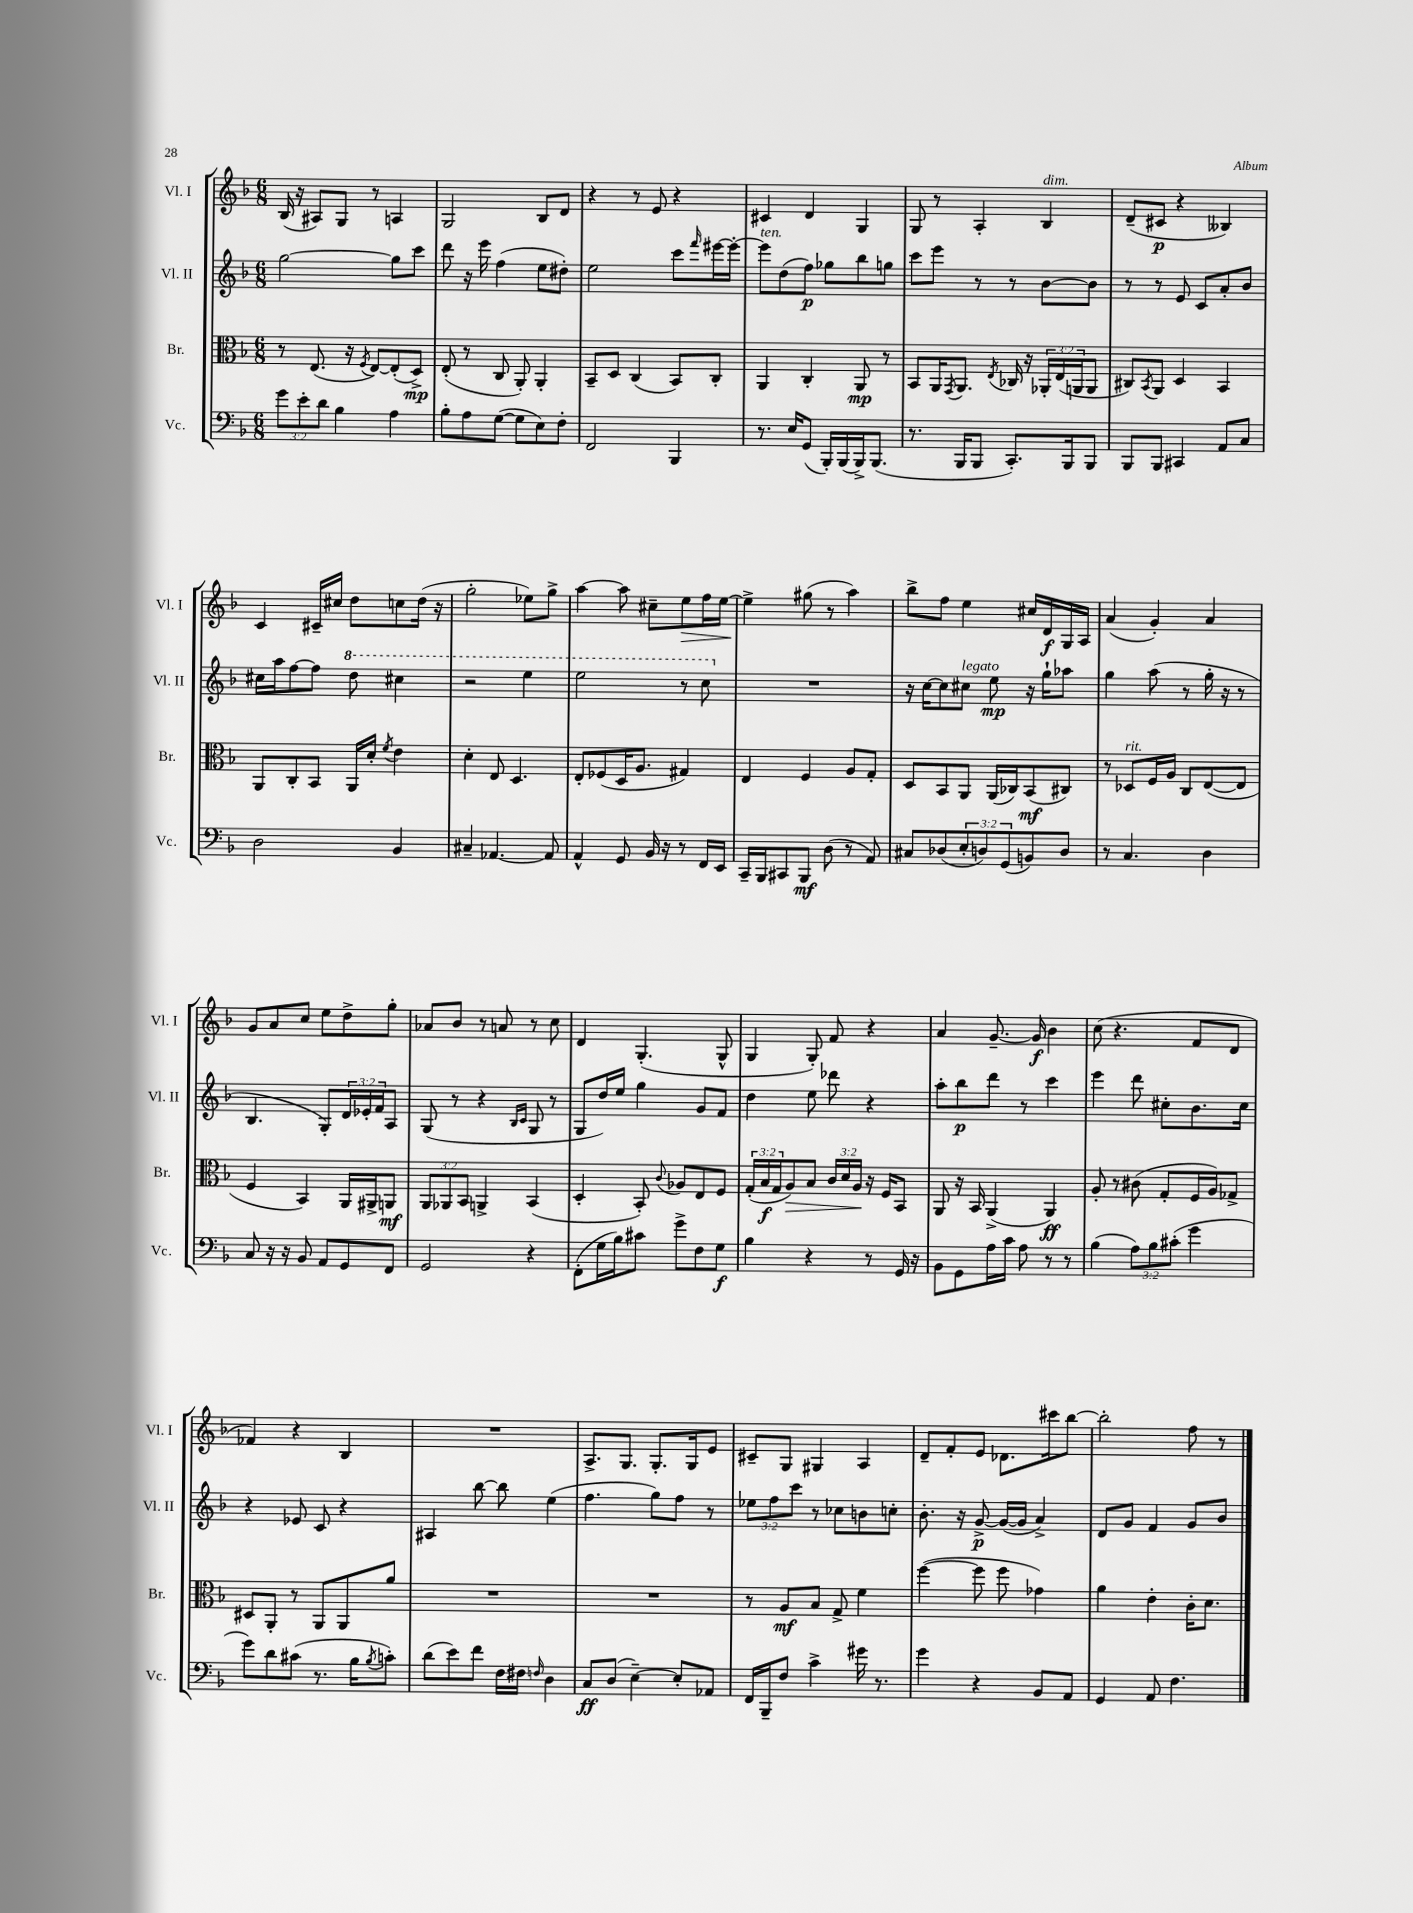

**kern	**kern	**kern	**kern
*staff4	*staff3	*staff2	*staff1
*clefF4	*clefC3	*clefG2	*clefG2
*k[b-]	*k[b-]	*k[b-]	*k[b-]
*M6/8	*M6/8	*M6/8	*M6/8
12g	8r	[2gg	(16B-
.	.	.	16r
12e'	.	.	.
.	(8.E	.	8A#)
12d	.	.	.
4B-	.	.	8G
.	16r	.	.
.	8qF	.	.
.	[8E)	.	8r
4A	(8E']	8gg]	4A
.	8D^)	8ccc	.
=	=	=	=
8B-'	(8E'	8ddd	2G
8A	8r	16r	.
.	.	16eee	.
([8G	8C	(4ff	.
8G]	8AA')	.	.
8E)	4AA'	8ee	8B-
8F'	.	8dd#')	8d
=	=	=	=
2FF	8BB-~	2ee	4r
.	8D	.	.
.	(4C	.	8r
.	.	.	8e
4BBB-	8BB-)	8ccc	4r
.	.	16qqfff	.
.	8C'	[16eee#	.
.	.	16eee#'_	.
=	=	=	=
8.r	4AA	8eee#]	4c#
.	.	(8dd	.
16E	.	.	.
(8GG	4C'	8ff)	4d
16BBB-')	.	8gg-	.
(16BBB-	.	.	.
16BBB-^)	8AA	8bb-	4G
(8.BBB-	.	.	.
.	8r	8gg	.
=	=	=	=
8.r	8BB-	8ccc	8G
.	16AA	8eee	8r
.	8qGG	.	.
16BBB-	8.AA	.	.
8BBB-	.	8r	4A'
.	8qE	.	.
8.CC')	16C-	8r	.
.	16r	.	.
.	24AA-'	[8b-	4B-
.	(24E	.	.
16BBB-	.	.	.
.	24AA	.	.
8BBB-	8AA	8b-]	.
=	=	=	=
8BBB-	8C#)	8r	(8d~
.	8qBB-	.	.
8BBB-	8AA	8r	8c#
4CC#	4D	8e	4r
.	.	8c	.
8AA	4BB-	8a'	4B--)
8C	.	8b-	.
=	=	=	=
2D	8AA	16cc#	4c
.	.	16aa	.
.	8C'	[8ff	.
.	8BB-	8ff]	16c#~
.	.	.	16cc#
.	16AA	8ddd	8dd
.	16d'	.	.
.	8qf	.	.
4BB-	4e	4ccc#	8cc
.	.	.	(16dd
.	.	.	16r
=	=	=	=
4C#~	4d'	2r	2gg'
[4.AA-	8E	.	.
.	4.D	.	.
.	.	4eee	8ee-)
8AA-]	.	.	8gg^
=	=	=	=
4AA^^	8E'	2eee	[4aa
.	(8F-	.	.
8GG	16D	.	8aa]
.	8.A	.	.
16BB-	.	.	8cc#~
16r	.	.	.
8r	4G#)	8r	8ee
16FF	.	8ccc	16ff
16EE	.	.	[16ee
=	=	=	=
16CC~	4E	2.r	4ee^]
16BBB-	.	.	.
8CC#	.	.	.
8BBB-	4F	.	(8gg#
(8D	.	.	8r
8r	8A	.	4aa)
8AA)	8G'	.	.
=	=	=	=
8C#	8D	16r	8bb-^
.	.	[16cc	.
(8D-	8BB-	8cc]	8ff
12E'	8AA	8cc#	4ee
12D)	.	.	.
.	(16AA	8ee	.
(12GG	.	.	.
.	16C-)	.	.
8BB)	(8BB-	16r	16cc#
.	.	16gg`	16d
8D	8C#)	8aa-	16G
.	.	.	16A
=	=	=	=
8r	8r	4gg	(4a
4.C	8D-	.	.
.	16F	(8aa	4g')
.	16A	.	.
.	8C	8r	.
4D	([8E	16gg'	4a
.	.	16r	.
.	8E]	8r	.
=	=	=	=
8C	4F	4.B-	8g
16r	.	.	8a
16r	.	.	.
8BB-	4BB-)	.	8cc
8AA	.	8G')	8ee
8GG	16AA	24d	8dd^
.	.	24e-'	.
.	16AA#^	.	.
.	.	24f	.
8FF	8AA	8A	8gg'
=	=	=	=
2GG	12AA	(8G	8a-
.	12AA-	.	.
.	.	8r	8b-
.	12BB-	.	.
.	4AA^	4r	8r
.	.	.	8a
.	.	16qqB-	.
.	.	16qqc	.
4r	(4BB-	8G	8r
.	.	8r	8cc
=	=	=	=
(8FF'	4D'	8G	4d
16G	.	16dd)	.
16B-)	.	16ee	.
8c#	8BB-')	4gg	(4.G'
.	8qqc	.	.
8g^	8A-	.	.
8F	8E	8g	.
8G	8F	8f	8G^^
=	=	=	=
4B-	(24G'	4dd	4G
.	24B-	.	.
.	24G	.	.
.	8A)	.	.
4r	8B-	8ee	8G')
.	24c	8ddd-	8f
.	24d	.	.
.	24A	.	.
8r	16r	4r	4r
.	16F	.	.
16GG	8BB-	.	.
16r	.	.	.
=	=	=	=
8BB-	8AA	8aa'	4a
8GG	16r	8bb-	.
.	16BB-	.	.
16A	(4AA^	8ddd	[8.g~
16c	.	.	.
8A	.	8r	.
.	.	.	16g]
8r	4AA)	4ccc	4b-
8r	.	.	.
=	=	=	=
(4B-	8A'	4eee	(8cc
.	8r	.	4.r
12A)	(8c#	8ddd	.
12B-	.	.	.
.	8G'	8cc#'	.
(12c#'	.	.	.
4g	16F	8.b-	8f
.	16A)	.	.
.	8G-^	.	8d
.	.	16cc#	.
=	=	=	=
8g)	8D#	4r	4f-)
8d	8AA'	.	.
(8c#	8r	8e-	4r
8.r	8AA	8c	.
.	8AA	4r	4B-
16B-	.	.	.
8qB-	.	.	.
8c')	8a	.	.
=	=	=	=
(8d	2.r	4A#	2.r
8e)	.	.	.
8f	.	[8bb-	.
16F	.	8bb-]	.
16F#	.	.	.
16qqF	.	.	.
4D	.	(4ee	.
=	=	=	=
8C	2.r	4.ff	8.A^
(8D	.	.	.
.	.	.	8.G
[4E~)	.	.	.
.	.	8gg)	8.G'
8E']	.	8ff	.
.	.	.	16G
8AA-	.	8r	8e
=	=	=	=
16FF	8r	12ee-	8c#~
16BBB-~	.	.	.
.	.	12ff	.
8F	8A	.	8G
.	.	12ccc	.
4c^	8B-	8r	4G#
.	8G^	8cc-	.
16g#	4f	8b	4A
8.r	.	.	.
.	.	8cc'	.
=	=	=	=
4g	([4ff	8.b-'	8d~
.	.	.	8f'
.	.	16r	.
4r	8ff]	[8g^	8e
.	8ff	(16g_	8.d-
.	.	16g]	.
8BB-	4g-)	4a^)	.
.	.	.	16ccc#
8AA	.	.	[8bb-
=	=	=	=
4GG	4a	8d	2bb-']
.	.	8g	.
8AA	4e'	4f	.
4.F	.	.	.
.	16c'	8g	8ff
.	8.d	.	.
.	.	8b-	8r
==	==	==	==
*-	*-	*-	*-
